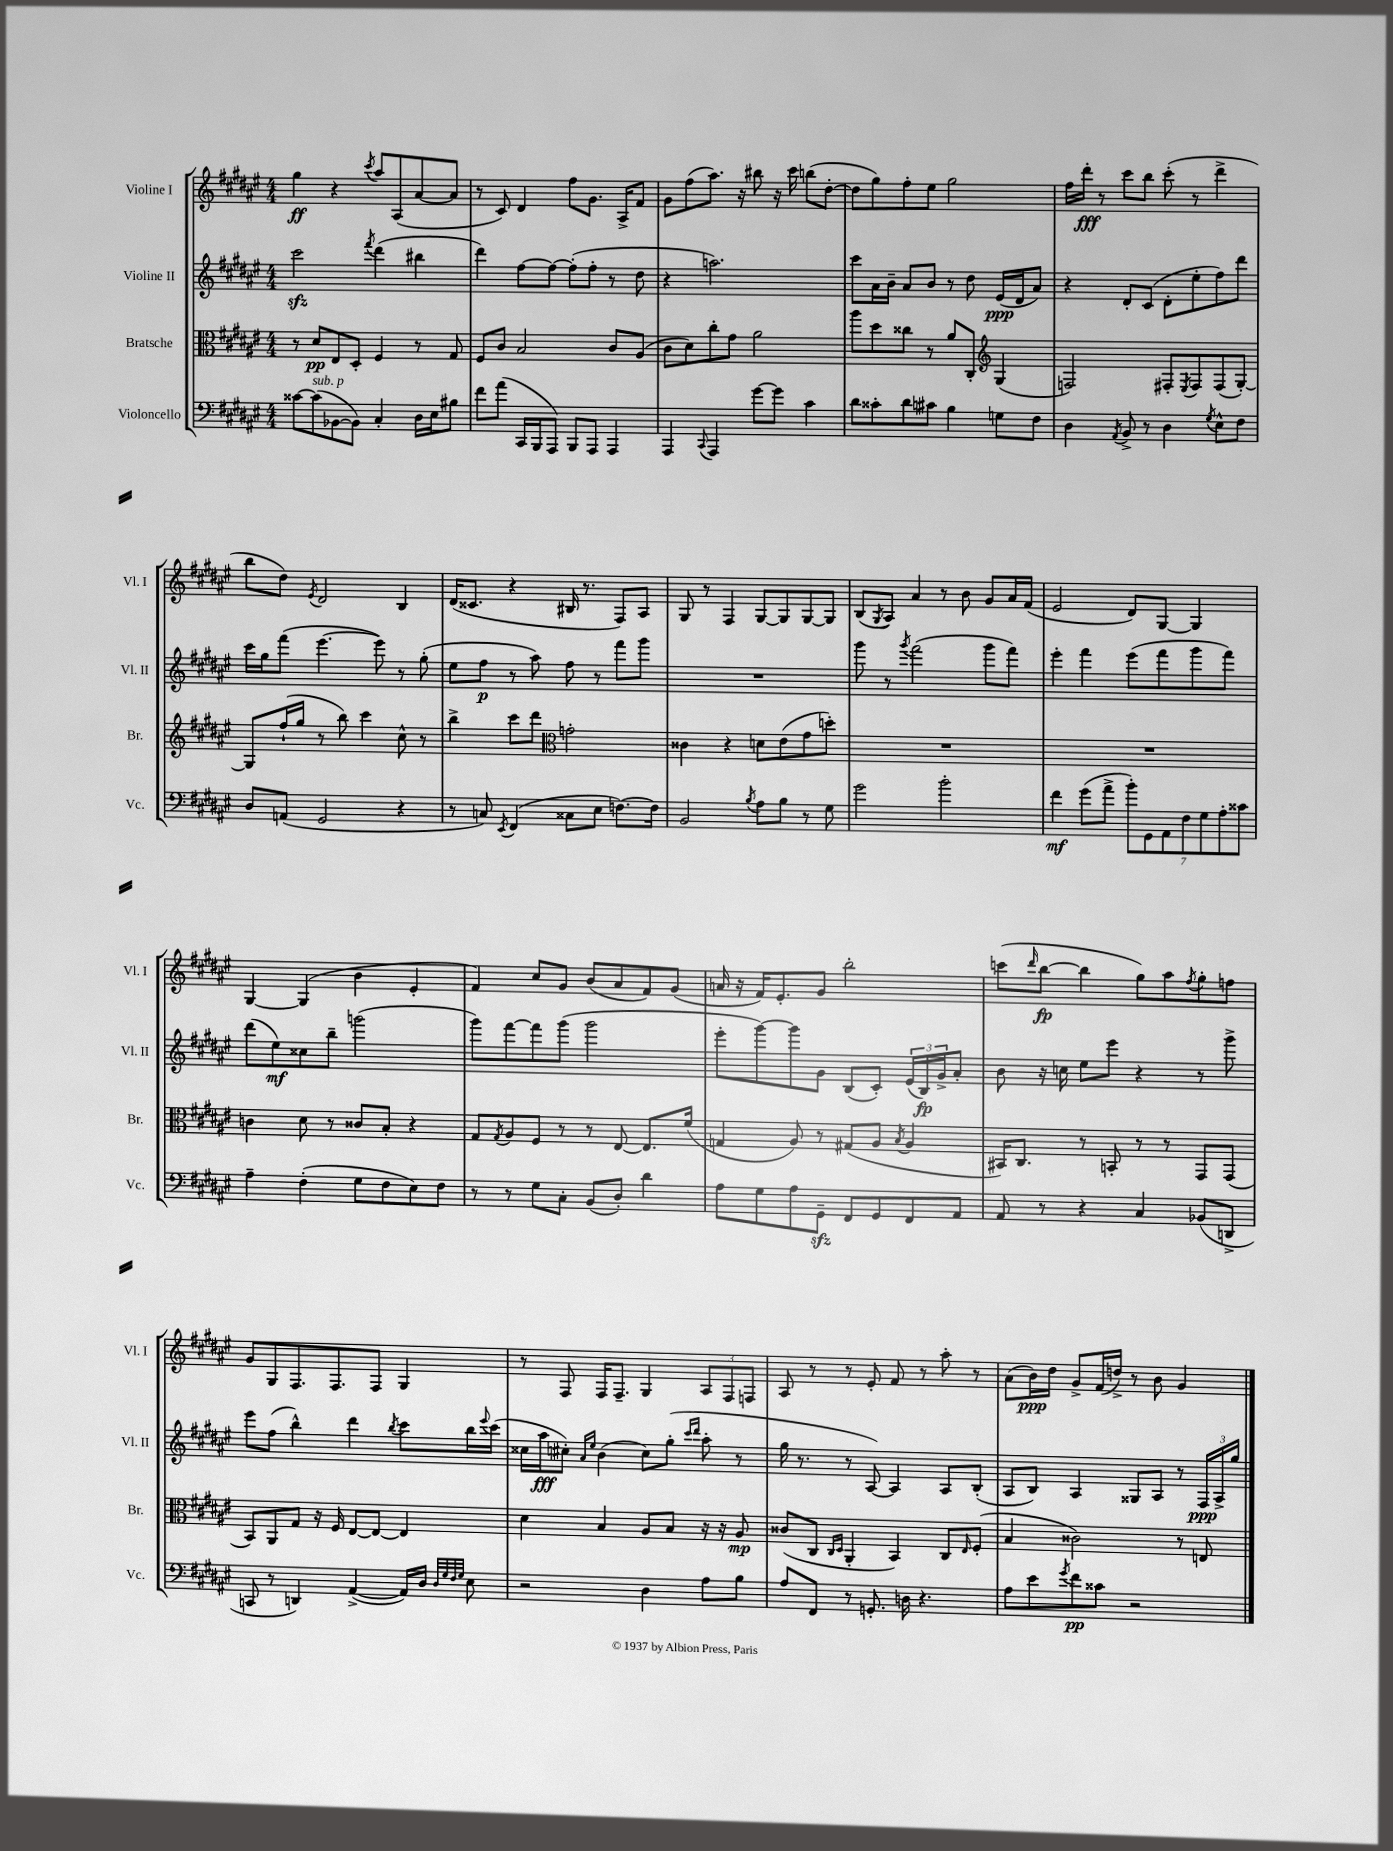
<<
\new StaffGroup <<
\new Staff = "s0" \with { instrumentName = "Violine I" shortInstrumentName = "Vl. I" } {
    \clef treble \key fis \major \numericTimeSignature \time 4/4
    gis''4\ff r4 \acciaccatura { cis'''8 } ais''8 ais8( ais'8~ ais'8 |
    r8 cis'8) dis'4 fis''8 gis'8. ais16-> fis'8 |
    gis'8 fis''8( ais''8.) r16 bis''8 r16 cis'''16 b''8( dis''8~-. |
    dis''8 gis''8) fis''8-. eis''8 gis''2 |
    fis''16 dis'''16-.\fff r8 cis'''8 b''8 cis'''8-.( r8 dis'''4-> |
    b''8 dis''8) \acciaccatura { eis'8 } dis'2 b4 |
    dis'16( cisis'8. r4 bis16 r8. fis8) ais8 |
    gis8 r8 fis4 gis8~ gis8 gis8~ gis8 |
    b8( \acciaccatura { gis8 } ais8) ais'4 r8 b'8 gis'8 ais'16 fis'16( |
    eis'2 dis'8) gis8~ gis4 |
    gis4~ gis4( b'4 eis'4-. |
    fis'4) cis''8 gis'8 b'8( ais'8 fis'8) gis'8( |
    a'16 r16 fis'16) eis'8.-. gis'8 b''2-. |
    c'''8( \grace { dis'''16 } b''8~\fp b''4 gis''8) ais''8 \acciaccatura { fis''8 } gis''8-. f''8 |
    gis'8 gis8 fis8. fis8. fis8 gis4 |
    r8 fis8 fis16 fis8.-- gis4 \tuplet 3/2 { ais8 fis8 f8 } |
    ais8 r8 r8 eis'8-. fis'8 r8 ais''8-. r8 |
    ais'8( b'16\ppp) dis''16 gis'8-> fis'16( d''16->) r8 b'8 gis'4 \bar "|." |
}
\new Staff = "s1" \with { instrumentName = "Violine II" shortInstrumentName = "Vl. II" } {
    \clef treble \key fis \major \numericTimeSignature \time 4/4
    cis'''2\sfz \acciaccatura { fis'''8 } dis'''4( bis''4 |
    dis'''4) fis''8~ fis''8~ fis''8-.( fis''8-. r8 dis''8 |
    r4 a''2.) |
    cis'''8 ais'16 b'16-- ais'8 b'8 r8 dis''8 eis'16\ppp( dis'16 ais'8) |
    r4 dis'8-. cis'8( dis'8-. eis''8-. fis''8) dis'''8 |
    cis'''16 gis''16 fis'''8( eis'''4.~ eis'''8) r8 gis''8-.( |
    eis''8 fis''8\p r8 ais''8) fis''8 r8 fis'''8 gis'''8 |
    R1 |
    gis'''8 r8 \acciaccatura { gis'''8 } fis'''2( gis'''8 fis'''8) |
    eis'''4-. fis'''4 eis'''8( fis'''8 gis'''8 fis'''8) |
    dis'''8( eis''8\mf) cisis''8 b''8-- g'''2( |
    gis'''8) fis'''8~ fis'''8 gis'''8( gis'''2 |
    eis'''8-. gis'''8~) gis'''8 gis'8 b8( cis'8-.) \tuplet 3/2 { eis'16( b16\fp) gis'16-> } ais'8-. |
    b'8 r16 c''16 eis''8 eis'''8 r4 r8 gis'''8-> |
    eis'''8 fis''8( b''4-^) dis'''4 \acciaccatura { b''8 } cis'''8 b''16 \appoggiatura { eis'''8 } cis'''16( |
    cisis''16 ais''16\fff cis''8-.) \grace { ais'16 eis''16 } b'4( cis''8) gis''8-.( \grace { cis'''16 dis'''16 } ais''8-. r8 |
    gis''16 r8. r8 ais8~) ais4 ais8 b8-.( |
    ais8 b8) ais4 gisis8 ais8 r8 \tuplet 3/2 { fis16\ppp ais16-> gis''16 } \bar "|." |
}
\new Staff = "s2" \with { instrumentName = "Bratsche" shortInstrumentName = "Br." } {
    \clef alto \key fis \major \numericTimeSignature \time 4/4
    r8 dis'8\pp eis8 dis8-. fis4 r8 gis8 |
    fis8 cis'8 b2 cis'8 ais8( |
    cis'8 dis'8) cis''8-. gis'8 ais'2 |
    ais''8 dis''8 cisis''8 r8 ais'8 cis8-. \clef treble gis4( |
    f2) fis8-. \acciaccatura { eis8 } fis8 fis8( gis8~-.) |
    gis8 fis''16-!( gis''16 r8 b''8) cis'''4 cis''8-^ r8 |
    b''4-> cis'''8 dis'''8 \clef alto g'2-. |
    cisis'4 r4 d'8 eis'8( gis'8 d''8-.) |
    R1 |
    R1 |
    c'4 dis'8 r8 cisis'8 b8-. r4 |
    gis8 \acciaccatura { gis8 } ais8 fis8 r8 r8 eis8~ eis8. fis'16( |
    g4 ais8) r8 gis8( ais8 \acciaccatura { b8 } ais4 |
    bis,16) cis8. r8 b,8-. r8 r8 gis,8 gis,8( |
    b,8) ais,8 gis8 r16 fis16 eis8~ eis8~ eis4 |
    dis'4 b4 ais8 b8 r16 r16 ais8\mp |
    cisis'8( cis8 \grace { cis16 dis16 } ais,4-. b,4) cis8 \grace { eis16 } fis8-.( |
    b4 cisis'2) r8 e8 \bar "|." |
}
\new Staff = "s3" \with { instrumentName = "Violoncello" shortInstrumentName = "Vc." } {
    \clef bass \key fis \major \numericTimeSignature \time 4/4
    cisis'8~ cisis'8^\markup { \italic "sub. p" }( bes,8~ bes,8) cis4-. dis16 eis16 bis8 |
    fis'8 ais'8( cis,16 b,,16 ais,,8) b,,8 ais,,8 ais,,4 |
    ais,,4 \appoggiatura { cis,8 } ais,,4 gis'8~ gis'8 cis'4 |
    dis'8 cisis'8-. dis'8 cis'8 b4 g8 fis8 |
    dis4 \acciaccatura { ais,8 } b,8-> r8 dis4 \acciaccatura { gis8 } eis8-^ fis8 |
    dis8 a,8( gis,2 r4 |
    r8 c8) \acciaccatura { eis,8 } fis,4( cisis8 eis8 f8.~) f16 |
    b,2 \acciaccatura { b8 } ais8 b8 r8 gis8 |
    gis'2 b'2-. |
    fis'4\mf gis'8( ais'8-> \tuplet 7/4 { b'8-.) gis,8 ais,8 fis8 gis8 ais8-. cisis'8 } |
    ais4-- fis4-.( gis8 fis8 eis8) fis8 |
    r8 r8 gis8 cis8-. b,8( dis8-.) dis'4 |
    ais8 gis8 ais8 gis,8--\sfz fis,8 gis,8 fis,8 ais,8 |
    ais,8 r8 r4 cis4 bes,8( d,8-> |
    c,8 r8 d,4) ais,4~->( ais,16) dis16 \grace { dis32 gis32 fis32 gis32 } eis8 |
    r2 dis4 ais8 b8 |
    ais8 fis,8 r8 g,8.-. d16 r4. |
    ais8 eis'8 \acciaccatura { gis'8 } fis'8\pp cisis'8 r2 \bar "|." |
}
>>
>>
\layout { \context { \Score \remove "Bar_number_engraver" } }
